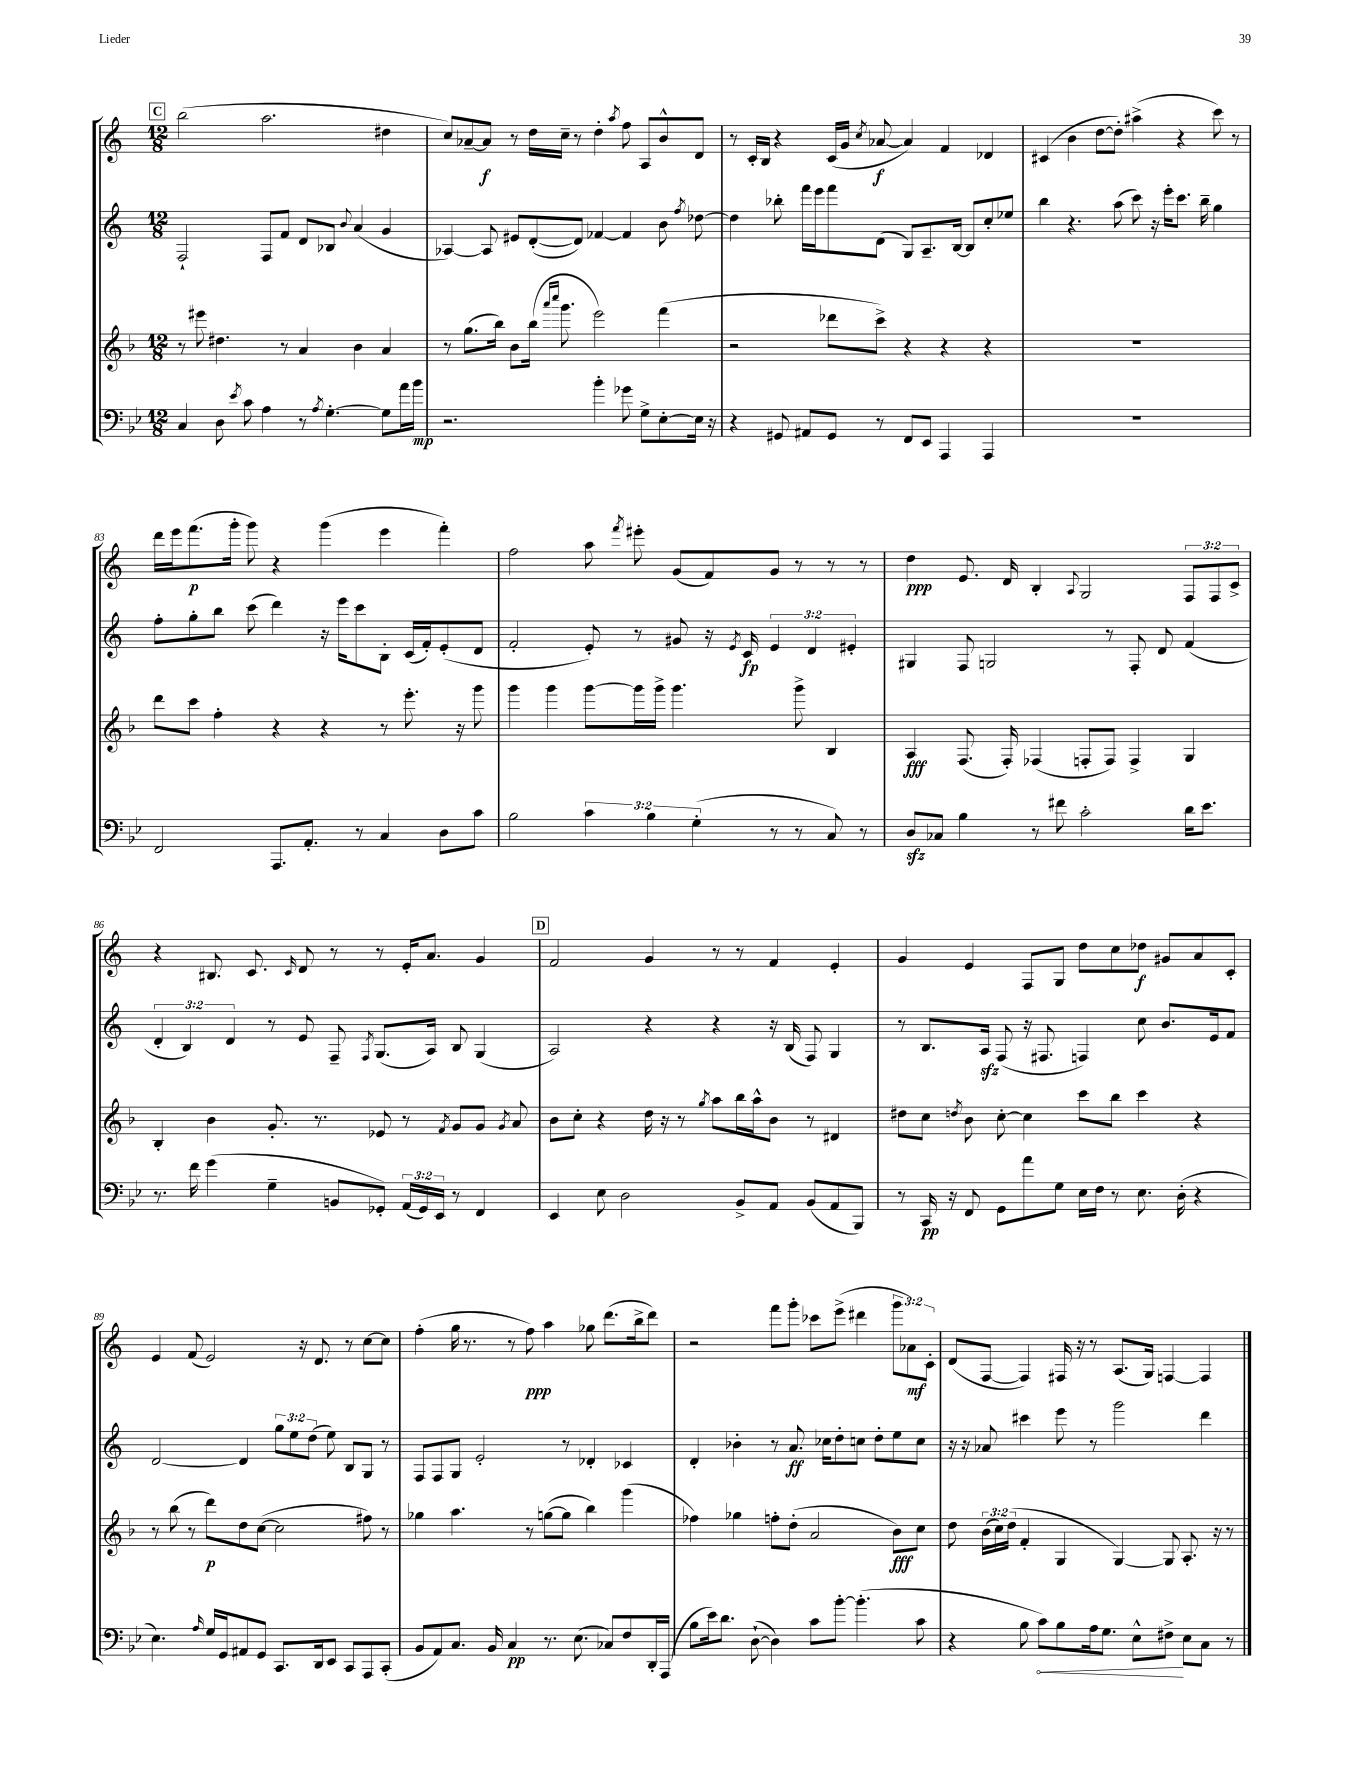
<<
\new StaffGroup <<
\new Staff = "s0" {
    \clef treble \key c \major \numericTimeSignature \time 12/8 \override Staff.TupletNumber.text = #tuplet-number::calc-fraction-text
    \autoBeamOff \mark \markup { \box "C" } b''2( a''2. dis''4 |
    c''8[) aes'8~-- aes'8]\f r8 d''16[ c''16]-- r8 d''4-. \acciaccatura { a''8 } f''8 a8[ b'8-^ d'8] |
    r8 c'16[-. b16] r4 c'16[( g'16] \acciaccatura { c''8 } aes'8~\f aes'4) f'4 des'4 |
    cis'4( b'4 d''8[~ d''8]-.) ais''4->( r4 c'''8) r8 |
    d'''16[ e'''16 f'''8.\p( g'''16]-. g'''8) r4 g'''4( e'''4 f'''4-.) |
    f''2 a''8 \acciaccatura { f'''8 } eis'''8-. g'8[( f'8) g'8] r8 r8 r8 |
    d''4\ppp e'8. d'16 b4-. \appoggiatura { a8 } g2 \tuplet 3/2 { f8[ f8 c'8]-> } |
    r4 bis8. c'8. \grace { c'16 } d'8 r8 r8 e'16[-. a'8.] g'4 |
    \mark \markup { \box "D" } f'2 g'4 r8 r8 f'4 e'4-. |
    g'4 e'4 f8[ g8] d''8[ c''8 des''8]\f gis'8[ a'8 c'8]-. |
    e'4 f'8( e'2) r16 d'8. r8 c''8[~ c''8] |
    f''4-.( g''16 r8. r8 f''8\ppp) a''4 ges''8 d'''8.[( b''16-> d'''8]) |
    r2 f'''8[ g'''8]-. ces'''8[ e'''8]->( dis'''4 \tuplet 3/2 { g'''8[ aes'8\mf) c'8]-. } |
    d'8[( f8]~ f4) fis16 r16 r8 a8.[( g16]) f4~ f4 \bar "|." |
}
\new Staff = "s1" {
    \clef treble \key c \major \numericTimeSignature \time 12/8 \override Staff.TupletNumber.text = #tuplet-number::calc-fraction-text
    \autoBeamOff \mark \markup { \box "C" } f2-! f8[ f'8] d'8[ bes8] \appoggiatura { b'8 } a'4( g'4 |
    aes4~) aes8 eis'8[ d'8~-.( d'8]) fes'4~ fes'4 b'8 \acciaccatura { f''8 } des''8~ |
    des''4 bes''8-. f'''16[ e'''16 f'''8 d'8]( g8[) a8.-- b16]~ b8[ c''8-. ees''8] |
    b''4 r4. a''8( c'''8) r16 e'''16[-. c'''8.] b''16-- g''4 |
    f''8[-. g''8-. b''8] c'''8( d'''4) r16 e'''16[ c'''8 b8]-. c'16[( f'16-.) e'8-.( d'8] |
    f'2-. e'8-.) r8 gis'8 r16 \acciaccatura { e'8 } c'16\fp \tuplet 3/2 { e'4 d'4 eis'4-. } |
    gis4 f8 g2 r8 f8-. d'8 f'4( |
    \tuplet 3/2 { d'4-. b4) d'4 } r8 e'8 f8-- \acciaccatura { f8 } g8.[( a16]) b8 g4( |
    \mark \markup { \box "D" } a2) r4 r4 r16 b16( f8) g4 |
    r8 b8.[ a16]\sfz f8( r16 fis8. f4) c''8 b'8.[ e'16 f'8] |
    d'2~ d'4 \tuplet 3/2 { g''8[ e''8 d''8]( } e''8) b8[ g8] r8 |
    f8[ f8 g8] e'2-. r8 des'4-. ces'4 |
    d'4-. bes'4-. r8 a'8.\ff ces''16[ d''8-. c''8] d''8[-. e''8 c''8] |
    r16 r16 aes'8 cis'''4 e'''8 r8 g'''2 d'''4 \bar "|." |
}
\new Staff = "s2" {
    \clef treble \key f \major \numericTimeSignature \time 12/8 \override Staff.TupletNumber.text = #tuplet-number::calc-fraction-text
    \autoBeamOff \mark \markup { \box "C" } r8 eis'''8 dis''4. r8 a'4 bes'4 a'4 |
    r8 g''8.[( bes''16]) bes'8[ bes''16]( \grace { a'''16[ c''''16] } g'''8. e'''2) f'''4( |
    r2 des'''8[ c'''8]->) r4 r4 r4 |
    R1. |
    d'''8[ c'''8] f''4-. r4 r4 r8 e'''8.-. r16 g'''8 |
    g'''4 g'''4 g'''8[~ g'''16 g'''16]-> g'''4. g'''8-> bes4 |
    a4\fff f8.( f16-.) fes4( f8[-. f8]) f4-> g4 |
    bes4-. bes'4 g'8.-. r8. ees'8 r8 \acciaccatura { f'8 } g'8[ g'8] \acciaccatura { g'8 } a'8 |
    \mark \markup { \box "D" } bes'8[ c''8]-. r4 d''16 r16 r8 \acciaccatura { g''8 } a''8[ bes''16 a''16-^ bes'8] r8 dis'4 |
    dis''8[ c''8] \acciaccatura { d''8 } bes'8 c''8~-. c''4 c'''8[ bes''8] c'''4 r4 |
    r8 bes''8( r8 d'''8[\p) d''8 c''8]~( c''2 fis''8) r8 |
    ges''4 a''4. r8 g''8[~( g''8] bes''4) g'''4( |
    fes''4) ges''4 f''8[-. d''8]-.( a'2 bes'8[\fff) c''8] |
    d''8 \tuplet 3/2 { bes'16[( c''16) d''16]( } f'4-. g4 g4~) g8 a8.-. r16 r8 \bar "|." |
}
\new Staff = "s3" {
    \clef bass \key bes \major \numericTimeSignature \time 12/8 \override Staff.TupletNumber.text = #tuplet-number::calc-fraction-text
    \autoBeamOff \mark \markup { \box "C" } c4 d8 \acciaccatura { ees'8 } c'8 a4 r8 \acciaccatura { a8 } g4.~-. g8[ a'16 bes'16]\mp |
    r2. bes'4-. ges'8 g8[-> ees8~-. ees16] r16 |
    r4 gis,8 ais,8[ gis,8] r8 f,8[ ees,8] a,,4 a,,4 |
    R1. |
    f,2 a,,8.[ a,8.]-. r8 c4 d8[ c'8] |
    bes2 \tuplet 3/2 { c'4 bes4 g4-.( } r8 r8 c8) r8 |
    d8[\sfz ces8] bes4 r8 fis'8 c'2-. d'16[ ees'8.] |
    r8. f'16 g'4( g4-- b,8[ ges,8]-.) \tuplet 3/2 { a,16[( ges,16) ees,16] } r8 f,4 |
    \mark \markup { \box "D" } ees,4 ees8 d2 bes,8[-> a,8] bes,8[( a,8 bes,,8]) |
    r8 c,16\pp r16 f,8 g,8[ a'8 g8] ees16[ f16] r8 ees8. d16-.( r4 |
    ees4.) \grace { a16 } g16[ g,16 ais,8 g,8] c,8.[ d,16 ees,8] c,8[ a,,8 c,8]-.( |
    bes,8[ a,8) c8.] bes,16 c4\pp r8. ees8.( ces8[) f8 d,16-. a,,16]( |
    bes8[ ees'16) d'8.] d8~-!( d4) c'8[ bes'8]~-. bes'4.-.( c'8 |
    r4 bes8 \once \override Hairpin.circled-tip = ##t c'8[\<) bes8 a16 g8.] ees8[-^ fis8]->\! ees8[ c8] r8 \bar "|." |
}
>>
>>
\layout { \context { \Score currentBarNumber = #79 } }
